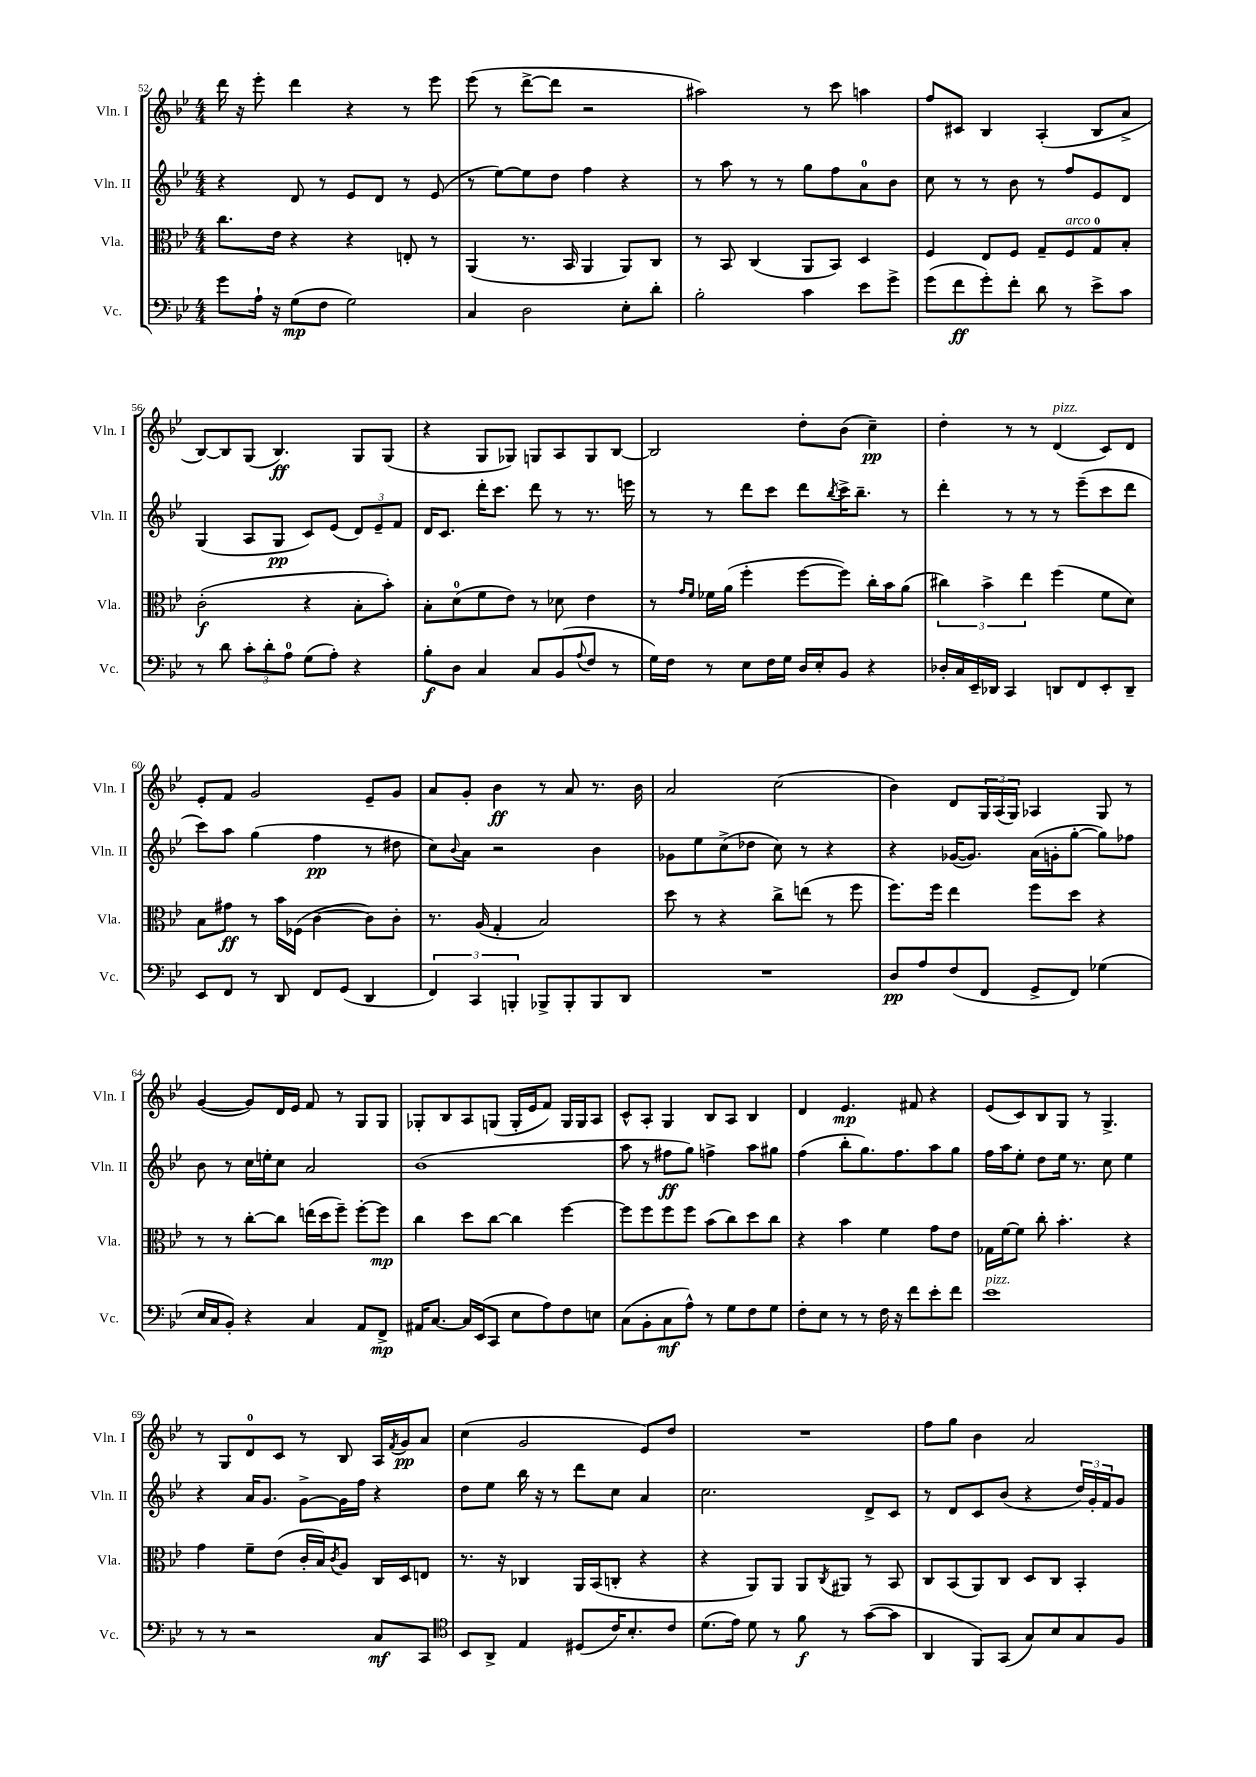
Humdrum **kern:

**kern	**dynam	**kern	**dynam	**kern	**dynam	**kern	**dynam
*part4	*part4	*part3	*part3	*part2	*part2	*part1	*part1
*staff4	*staff4	*staff3	*staff3	*staff2	*staff2	*staff1	*staff1
*I"Vc.	*	*I"Vla.	*	*I"Vln. II	*	*I"Vln. I	*
*I'Vc.	*	*I'Vla.	*	*I'Vln. II	*	*I'Vln. I	*
*clefF4	*	*clefC3	*	*clefG2	*	*clefG2	*
*k[b-e-]	*	*k[b-e-]	*	*k[b-e-]	*	*k[b-e-]	*
*M4/4	*	*M4/4	*	*M4/4	*	*M4/4	*
=52	=52	=52	=52	=52	=52	=52	=52
8g\L	.	8.cc\L	.	4r	.	16ddd\	.
.	.	.	.	.	.	16r	.
16A`\Jk	.	.	.	.	.	8eee-'\	.
16r	.	16e-\Jk	.	.	.	.	.
(8G\L	mp	4r	.	8d/	.	4ddd\	.
8F\J	.	.	.	8r	.	.	.
2G\)	.	4r	.	8e-/L	.	4r	.
.	.	.	.	8d/J	.	.	.
.	.	8En'/	.	8r	.	8r	.
.	.	8r	.	(8e-/	.	8eee-\	.
=53	=53	=53	=53	=53	=53	=53	=53
4C/	.	(4AA/	.	8r	.	(8eee-\	.
.	.	.	.	[8ee-\L)	.	8r	.
2D\	.	8.r	.	8ee-\]	.	[8ddd^\L	.
.	.	.	.	8dd\J	.	8ddd\J]	.
.	.	16BB-/	.	.	.	.	.
.	.	4AA/	.	4ff\	.	2r	.
8E-'\L	.	8AA/L)	.	4r	.	.	.
8d'\J	.	8C/J	.	.	.	.	.
=54	=54	=54	=54	=54	=54	=54	=54
2B-'\	.	8r	.	8r	.	2aa#X\)	.
.	.	8BB-/	.	8aa\	.	.	.
.	.	(4C/	.	8r	.	.	.
.	.	.	.	8r	.	.	.
4c\	.	8AA/L	.	8gg\L	.	8r	.
.	.	8BB-/J)	.	8ff\	.	8ccc\	.
8e-\L	.	4D/	.	8a\	.	4aan\	.
8g^\J	.	.	.	8b-\J	.	.	.
=55	=55	=55	=55	=55	=55	=55	=55
(8g\L	.	4F/	.	8cc\	.	8ff/L	.
8f\	ff	.	.	8r	.	8c#X/J	.
8g'\)	.	8E-/L	.	8r	.	4B-/	.
8f'\J	.	8F/J	.	8b-\	.	.	.
8d\	.	8G~/L	.	8r	.	(4A'/	.
!	!	!LO:TX:a:i:t=arco	!	!	!	!	!
8r	.	8F/	.	8ff/L	.	.	.
8e-^\L	.	8G/	.	8e-/	.	8B-/L	.
8c\J	.	8B-'/J	.	8d/J	.	8a^/J	.
!!LO:LB:g=z
=56	=56	=56	=56	=56	=56	=56	=56
8r	.	(2c'\	f	(4G/	.	[8B-/L)	.
8d\	.	.	.	.	.	8B-/]	.
12c'\L	.	.	.	8A/L	.	(8G/J	.
12d'\	.	.	.	.	.	.	.
.	.	.	.	8G/J	pp	4.B-/)	ff
12A\J	.	.	.	.	.	.	.
(8G\L	.	4r	.	8c/L)	.	.	.
8A'\J)	.	.	.	(8e-/J	.	.	.
4r	.	8B-'\L	.	12d/L)	.	8G/L	.
.	.	.	.	12e-~/	.	.	.
.	.	8b-'\J)	.	.	.	(8G/J	.
.	.	.	.	12f/J	.	.	.
=57	=57	=57	=57	=57	=57	=57	=57
8B-'\L	f	8B-'\L	.	16d/KL	.	4r	.
.	.	.	.	8.c/J	.	.	.
8D\J	.	(8d\	.	.	.	.	.
4C/	.	8f\	.	16ddd'\KL	.	8G/L	.
.	.	.	.	8.ccc\J	.	.	.
.	.	8e-\J)	.	.	.	8G-X/J)	.
8C/L	.	8r	.	8ddd\	.	8Gn/L	.
(8BB-/	.	8d-X\	.	8r	.	8A/	.
8qqA/	.	.	.	.	.	.	.
8F/J	.	4e-\	.	8.r	.	8G/	.
8r	.	.	.	.	.	[8B-/J	.
.	.	.	.	16eeen\	.	.	.
=58	=58	=58	=58	=58	=58	=58	=58
16G\LL)	.	8r	.	8r	.	2B-/]	.
16F\JJ	.	.	.	.	.	.	.
.	.	16qqg/LL	.	.	.	.	.
.	.	16qqf/JJ	.	.	.	.	.
8r	.	16f-X\LL	.	8r	.	.	.
.	.	(16a\JJ	.	.	.	.	.
8E-\L	.	4ff'\	.	8ddd\L	.	.	.
16F\L	.	.	.	8ccc\J	.	.	.
16G\JJ	.	.	.	.	.	.	.
16D/LL	.	[8ff\L	.	8ddd\L	.	8dd'\L	.
16E-'/J	.	.	.	.	.	.	.
.	.	.	.	8qbb-/	.	.	.
8BB-/J	.	8ff\J])	.	16ccc^\K	.	(8b-\J	.
.	.	.	.	8.bb-~\J	.	.	.
4r	.	16cc'\LL	.	.	.	4cc~\)	pp
.	.	16b-\J	.	.	.	.	.
.	.	(8a\J	.	8r	.	.	.
=59	=59	=59	=59	=59	=59	=59	=59
16D-X'/LL	.	6cc#X\)	.	4ddd'\	.	4dd'\	.
16C/	.	.	.	.	.	.	.
16EE-~/	.	.	.	.	.	.	.
.	.	6b-^\	.	.	.	.	.
16DD-X/JJ	.	.	.	.	.	.	.
4CC/	.	.	.	8r	.	8r	.
.	.	6ee-\	.	.	.	.	.
.	.	.	.	8r	.	8r	.
!	!	!	!	!	!	!LO:TX:a:i:t=pizz.	!
8DDn/L	.	(4ff\	.	8r	.	(4d/	.
8FF/	.	.	.	(8eee-~\L	.	.	.
8EE-'/	.	8f\L	.	8ccc\	.	8c/L)	.
8DD~/J	.	8d\J)	.	8ddd\J	.	8d/J	.
!!LO:LB:g=z
=60	=60	=60	=60	=60	=60	=60	=60
8EE-/L	.	8B-\L	.	8ccc\L)	.	8e-'/L	.
8FF/J	.	8g#X\J	ff	8aa\J	.	8f/J	.
8r	.	8r	.	(4gg\	.	2g/	.
8DD/	.	16b-\LL	.	.	.	.	.
.	.	(16F-X\JJ	.	.	.	.	.
8FF/L	.	[4c\	.	4ff\	pp	.	.
(8GG/J	.	.	.	.	.	.	.
4DD/	.	8c\L])	.	8r	.	8e-~/L	.
.	.	8c'\J	.	8dd#X\	.	8g/J	.
=61	=61	=61	=61	=61	=61	=61	=61
6FF/)	.	8.r	.	8cc\L)	.	8a/L	.
.	.	.	.	8qqb-/	.	.	.
.	.	.	.	8a\J	.	8g'/J	.
6CC/	.	.	.	.	.	.	.
.	.	(16A/	.	.	.	.	.
.	.	4G'/	.	2r	.	4b-\	ff
6BBBn'/	.	.	.	.	.	.	.
8BBB-X^/L	.	2B-/)	.	.	.	8r	.
8BBB-'/	.	.	.	.	.	8a/	.
8BBB-/	.	.	.	4b-\	.	8.r	.
8DD/J	.	.	.	.	.	.	.
.	.	.	.	.	.	16b-\	.
=62	=62	=62	=62	=62	=62	=62	=62
1r	.	8dd\	.	8g-X\L	.	2a/	.
.	.	8r	.	8ee-\	.	.	.
.	.	4r	.	(8cc^\	.	.	.
.	.	.	.	8dd-X\J	.	.	.
.	.	8cc^\L	.	8cc\)	.	(2cc\	.
.	.	(8een\J	.	8r	.	.	.
.	.	8r	.	4r	.	.	.
.	.	8ff\	.	.	.	.	.
=63	=63	=63	=63	=63	=63	=63	=63
8D/L	pp	8.ff\L)	.	4r	.	4b-\)	.
8A/	.	.	.	.	.	.	.
.	.	16ff\Jk	.	.	.	.	.
(8F/	.	4ee-\	.	([16g-X/KL	.	8d/L	.
.	.	.	.	8.g-/J])	.	.	.
8FF/J	.	.	.	.	.	24G/L	.
.	.	.	.	.	.	(24A/	.
.	.	.	.	.	.	24G/JJ)	.
8GG^/L	.	8ff\L	.	(16a\LL	.	4A-X/	.
.	.	.	.	16gn'\J	.	.	.
8FF/J)	.	8dd\J	.	[8gg'\J	.	.	.
(4G-X\	.	4r	.	8gg\L])	.	8G/	.
.	.	.	.	8ff-X\J	.	8r	.
!!LO:LB:g=z
=64	=64	=64	=64	=64	=64	=64	=64
16E-/LL	.	8r	.	8b-\	.	([4g/	.
16C/J	.	.	.	.	.	.	.
8BB-'/J)	.	8r	.	8r	.	.	.
4r	.	[8cc'\L	.	16cc\LL	.	8g/L])	.
.	.	.	.	16een'\J	.	.	.
.	.	8cc\J]	.	8cc\J	.	16d/L	.
.	.	.	.	.	.	16e-/JJ	.
4C/	.	(16een\LL	.	2a/	.	8f/	.
.	.	16dd\J	.	.	.	.	.
.	.	8ff~\J)	.	.	.	8r	.
8AA/L	.	[8ff'\L	.	.	.	8G/L	.
8FF^/J	mp	8ff\J]	mp	.	.	8G/J	.
=65	=65	=65	=65	=65	=65	=65	=65
16AA#X/KL	.	4cc\	.	(1b-	.	8G-X'/L	.
[8.C/J	.	.	.	.	.	.	.
.	.	.	.	.	.	8B-/	.
16C/LL]	.	8dd\L	.	.	.	8A/	.
(16EE-/J	.	.	.	.	.	.	.
8CC/J	.	[8cc\J	.	.	.	(8Gn/J	.
8E-\L	.	4cc\]	.	.	.	16G'/LL	.
.	.	.	.	.	.	16e-/J	.
8A\)	.	.	.	.	.	8f/J)	.
8F\	.	[4ff\	.	.	.	16G/LL	.
.	.	.	.	.	.	16G/J	.
8En\J	.	.	.	.	.	8A/J	.
=66	=66	=66	=66	=66	=66	=66	=66
(8C\L	.	8ff\L]	.	8aa\	.	8c^^/L	.
8BB-'\	.	8ff\	.	8r	.	8A'/J	.
8C\	mf	8ff\	.	8ff#X\L	ff	4G/	.
8A^^\J)	.	8ff\J	.	8gg\J)	.	.	.
8r	.	(8b-\L	.	4ffn^\	.	8B-/L	.
8G\L	.	8cc\)	.	.	.	8A/J	.
8F\	.	8dd\	.	8aa\L	.	4B-/	.
8G\J	.	8cc\J	.	8gg#X\J	.	.	.
=67	=67	=67	=67	=67	=67	=67	=67
8F'\L	.	4r	.	(4ff\	.	4d/	.
8E-\J	.	.	.	.	.	.	.
8r	.	4b-\	.	8bb-'\L	.	4.e-/	mp
8r	.	.	.	8.gg\)	.	.	.
16F\	.	4f\	.	.	.	.	.
16r	.	.	.	8.ff\	.	.	.
8f\L	.	.	.	.	.	8f#X/	.
8e-'\	.	8g\L	.	8aa\	.	4r	.
8f\J	.	8e-\J	.	8gg\J	.	.	.
=68	=68	=68	=68	=68	=68	=68	=68
!LO:TX:a:i:t=pizz.	!	!	!	!	!	!	!
1e-	.	16G-X\LL	.	16ff\LL	.	(8e-/L	.
.	.	[16f\J	.	16aa\J	.	.	.
.	.	8f\J]	.	8ee-'\J	.	8c/)	.
.	.	8cc'\	.	8dd\L	.	8B-/	.
.	.	4.b-'\	.	16ee-\Jk	.	8G/J	.
.	.	.	.	8.r	.	.	.
.	.	.	.	.	.	8r	.
.	.	.	.	8cc\	.	4.G^/	.
.	.	4r	.	4ee-\	.	.	.
!!LO:LB:g=z
=69	=69	=69	=69	=69	=69	=69	=69
8r	.	4g\	.	4r	.	8r	.
8r	.	.	.	.	.	8G/L	.
2r	.	8f~\L	.	16a/KL	.	8d/	.
.	.	.	.	8.g/J	.	.	.
.	.	(8e-\J	.	.	.	8c/J	.
.	.	16c'/LL	.	[8g^\L	.	8r	.
.	.	16B-/J)	.	.	.	.	.
.	.	8qc/	.	.	.	.	.
.	.	8A/J	.	16g\L]	.	8B-/	.
.	.	.	.	16ff\JJ	.	.	.
8C/L	mf	16C/LL	.	4r	.	16A/LL	.
.	.	.	.	.	.	8qf/	.
.	.	16D/J	.	.	.	16g/J	pp
8CC/J	.	8En/J	.	.	.	8a/J	.
=70	=70	=70	=70	=70	=70	=70	=70
*clefC4	*	*	*	*	*	*	*
8BB-/L	.	8.r	.	8dd\L	.	(4cc\	.
8AA^/J	.	.	.	8ee-\J	.	.	.
.	.	16r	.	.	.	.	.
4E-/	.	4C-X/	.	16bb-\	.	2g/	.
.	.	.	.	16r	.	.	.
.	.	.	.	8r	.	.	.
(8D#X/L	.	16AA/LL	.	8ddd\L	.	.	.
.	.	(16BB-/J	.	.	.	.	.
16c/K)	.	8Cn'/J	.	8cc\J	.	.	.
8.B-'/	.	.	.	.	.	.	.
.	.	4r	.	4a/	.	8e-/L)	.
8c/J	.	.	.	.	.	8dd/J	.
=71	=71	=71	=71	=71	=71	=71	=71
(8.d\L	.	4r	.	2.cc\	.	1r	.
16e-\Jk)	.	.	.	.	.	.	.
8d\	.	8AA/L)	.	.	.	.	.
8r	.	8AA/J	.	.	.	.	.
8f\	f	8AA/L	.	.	.	.	.
.	.	8qC/	.	.	.	.	.
8r	.	8AA#X/J	.	.	.	.	.
([8g\L	.	8r	.	8d^/L	.	.	.
8g\J]	.	8BB-/	.	8c/J	.	.	.
=72	=72	=72	=72	=72	=72	=72	=72
4AA/	.	8C/L	.	8r	.	8ff\L	.
.	.	(8BB-/	.	8d/L	.	8gg\J	.
8FF/L)	.	8AA/)	.	8c/	.	4b-\	.
(8GG/J	.	8C/J	.	(8b-/J	.	.	.
8G/L)	.	8D/L	.	4r	.	2a/	.
8B-/	.	8C/J	.	.	.	.	.
8G/	.	4BB-'/	.	24dd/LL)	.	.	.
.	.	.	.	24g'/	.	.	.
.	.	.	.	24f/J	.	.	.
8F/J	.	.	.	8g/J	.	.	.
==	==	==	==	==	==	==	==
*-	*-	*-	*-	*-	*-	*-	*-
